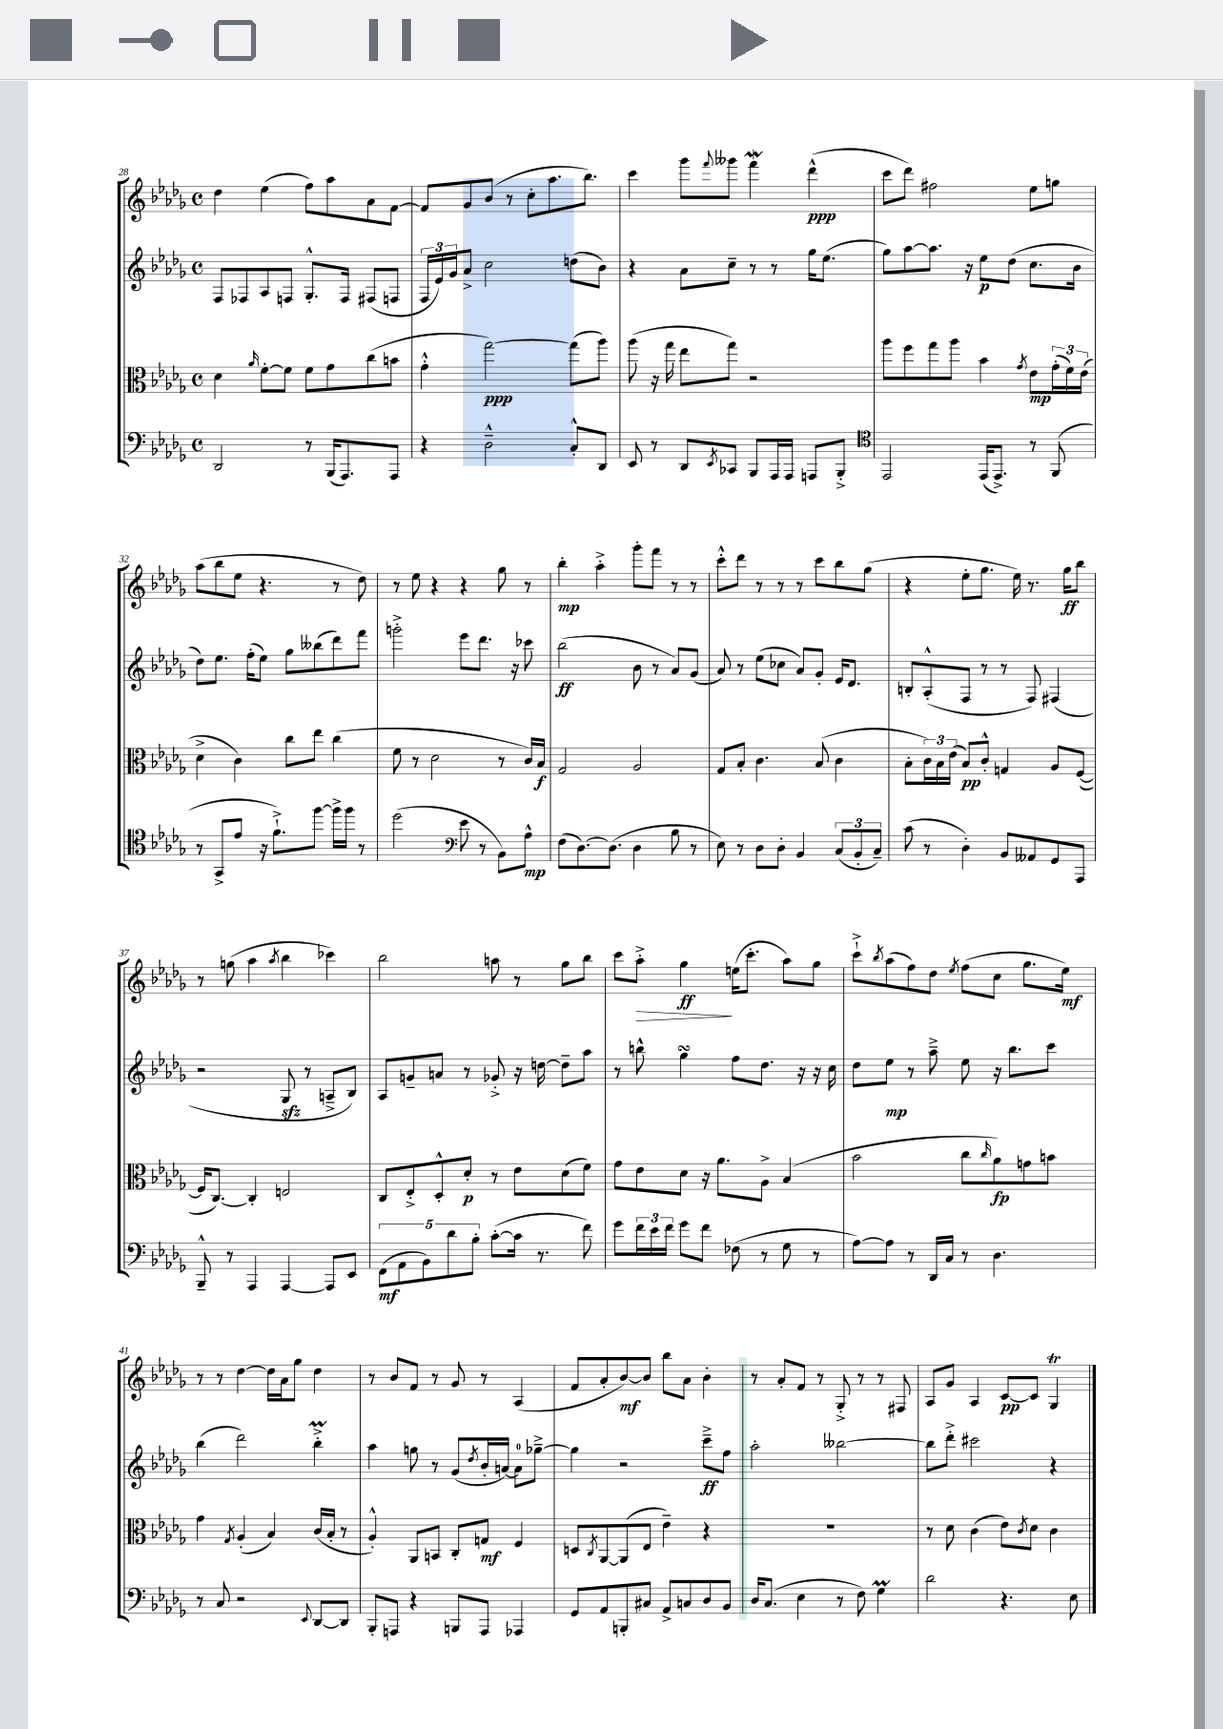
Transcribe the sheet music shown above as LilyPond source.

<<
\new StaffGroup <<
\new Staff = "s0" {
    \clef treble \key des \major \defaultTimeSignature \time 4/4
    des''4 ees''4( f''8) aes''8 aes'8 f'8~ |
    f'8 ges'8 bes'8( r8 c''8-. aes''8. bes''8.) |
    c'''4 ges'''8 \appoggiatura { f'''8 } geses'''8 f'''4\mordent des'''4-^\ppp( |
    c'''8 des'''8) fis''2 ees''8 g''8 |
    aes''8( bes''8 ees''8 r4. r8 des''8) |
    r8 ees''8 r4 r4 ges''8 r8 |
    bes''4-.\mp aes''4-.-> ges'''8-. f'''8 r8 r8 |
    c'''8-.-^ des'''8 r8 r8 r8 c'''8 bes''8 ges''8( |
    r4 ees''8-. ges''8. ees''16) r8. ges''16\ff bes''8 |
    r8 g''8( aes''4 \acciaccatura { aes''8 } bes''4 ces'''4) |
    bes''2 a''8 r8 ges''8 bes''8 |
    c'''8 aes''8-.->\> ges''4\ff\! e''16( c'''8.-. aes''8) ges''8 |
    c'''8-!-> \acciaccatura { bes''8 } aes''8( f''8) des''8 \acciaccatura { ees''8 } f''8( c''8 ges''8. ees''16\mf) |
    r8 r8 des''4~ des''16 aes'16 ges''8 des''4 |
    r8 bes'8 f'8 r8 ges'8 r8 aes4( |
    f'8 aes'8-. bes'8~\mf) bes'8 bes''8 aes'8 bes'4-. |
    r8 aes'8-. f'8 r8 ges8-.-> r8 r8 fis8 |
    aes8 ges'8 aes4 c'8~\pp c'8 ges4\trill \bar "|." |
}
\new Staff = "s1" {
    \clef treble \key des \major \defaultTimeSignature \time 4/4
    f8 fes8 aes8 f8 ges8.-.-^ f16 fis8( f8 |
    \tuplet 3/2 { f16 ees'16) ges'16 } aes'8-> c''2 d''8( bes'8) |
    r4 aes'8 c''8-- r8 r8 ges''16 ees''8.( |
    ges''8) aes''8~ aes''8. r16 ees''8\p des''8( c''8. bes'16 |
    des''8) ees''8. f''16-.( ees''8) ges''8 beses''8( des'''8) f'''8 |
    g'''2-.-> ees'''8 des'''8. r16 ces'''8 |
    bes''2\ff( bes'8 r8 aes'8) ges'8( |
    aes'8) r8 ees''8( ces''8 aes'8) ges'8-. ees'16 des'8. |
    b8-. aes8-.-^( f8 r8 r8 f8) fis4( |
    r2 ges8\sfz r8 a8---> bes8) |
    aes8 g'8-- a'8 r8 ges'8-.-> r16 d''16~ d''8-- aes''8 |
    r8 b''8-^ ges''4\turn f''8 des''8. r16 r16 c''16 |
    des''8 ees''8\mp r8 aes''8---> ees''8 r16 bes''8. c'''8 |
    bes''4( des'''2) bes''4-.->\prall |
    aes''4 g''8 r8 ges'8( \acciaccatura { des''8 } bes'16-. a'16~) a'8-0 ges''8~---> |
    ges''4 r2 c'''8--->\ff f''8 |
    aes''2-. beses''2~ |
    beses''8 des'''8-.-> cis'''2 r4 \bar "|." |
}
\new Staff = "s2" {
    \clef alto \key des \major \defaultTimeSignature \time 4/4
    des'4 \grace { aes'16 } f'8~-. f'8 f'8 ges'8 c''8( b'8 |
    ges'4-.-^ ges''2~\ppp) ges''8( aes''8) |
    aes''8( r16 ges''16 ees''8 ges''8) r2 |
    aes''8 f''8 ges''8 aes''8 bes'4 \acciaccatura { ges'8 } ees'8\mp \tuplet 3/2 { ges'16-.( f'16) ees'16( } |
    des'4-> c'4) c''8 ees''8 c''4( |
    f'8 r8 des'2 r8 c'16) bes16\f |
    ges2 aes2 |
    ges8 bes8-. c'4. bes8( c'4 |
    bes8-. \tuplet 3/2 { c'16) bes16 ees'16( } bes8\pp) c'8-.-^ g4 aes8 f8~( |
    f16 c8.~) c4-. e2 |
    c8 ees8-.-> des8-.-^ des'8-.\p r8 ees'8 des'8( f'8) |
    ges'8 ees'8 des'8 r16 aes'8. aes8-> bes4( |
    bes'2 c''8 \grace { c''16 } aes'8\fp) g'8 b'8 |
    ges'4 \acciaccatura { ges8 } aes4-.( bes4) c'16( bes16-. r8 |
    aes4-.-^) aes,8 b,8 c8-. g8\mf f4 |
    d8 \acciaccatura { c8 } aes,8~ aes,8( ees8 ees'4--) r4 |
    R1 |
    r8 des'8 c'4( ees'8) \acciaccatura { c'8 } des'8 c'4 \bar "|." |
}
\new Staff = "s3" {
    \clef bass \key des \major \defaultTimeSignature \time 4/4
    des,2 r8 bes,,16( aes,,8.) aes,,8 |
    r4 des2---^ c8-.-^ des,8 |
    ees,8 r8 des,8 \acciaccatura { ees,8 } ces,8 bes,,8 aes,,16 aes,,16 a,,8 bes,,8-.-> |
    \clef tenor ees,2 ees,16( ees,8.->) r8 f,8( |
    r8 ges,8-> ees'8 r16 f'8.-!->) f''8~ f''16-> f''16 r8 |
    des''2( \clef bass ees'8 r8 bes,8) aes8-^\mp |
    f8( des8.~) des8.( des4 bes8 r8 |
    ees8) r8 des8 des8-. bes,4 \tuplet 3/2 { c8( bes,8-. c8--) } |
    c'8( r8 des4-.) bes,8 aeses,8 ges,8 aes,,8 |
    bes,,8---^ r8 aes,,4 aes,,4~ aes,,8 ees,8 |
    \tuplet 5/4 { f,8\mf( aes,8 bes,8) des'8 bes8-. } c'8~-.( c'16 r8. f'8) |
    ges'8 \tuplet 3/2 { f'16 ees'16 f'16 } ges'8 f'8 fes8( r8 ges8 r8 |
    aes8~) aes8 r8 des,16 c16 r8 des4. |
    r8 c8 r2 \appoggiatura { ees,8 } des,8~ des,8 |
    bes,,8-. a,,8 r4 b,,8 a,,8 aes,,4 |
    ges,8 aes,8 b,,8-. cis8 aes,8-> c8 des8 bes,8 |
    des16 c8.( ees4 r8 f8) ges4\prall |
    des'2 r4. ees8 \bar "|." |
}
>>
>>
\layout { \context { \Score currentBarNumber = #28 } }
